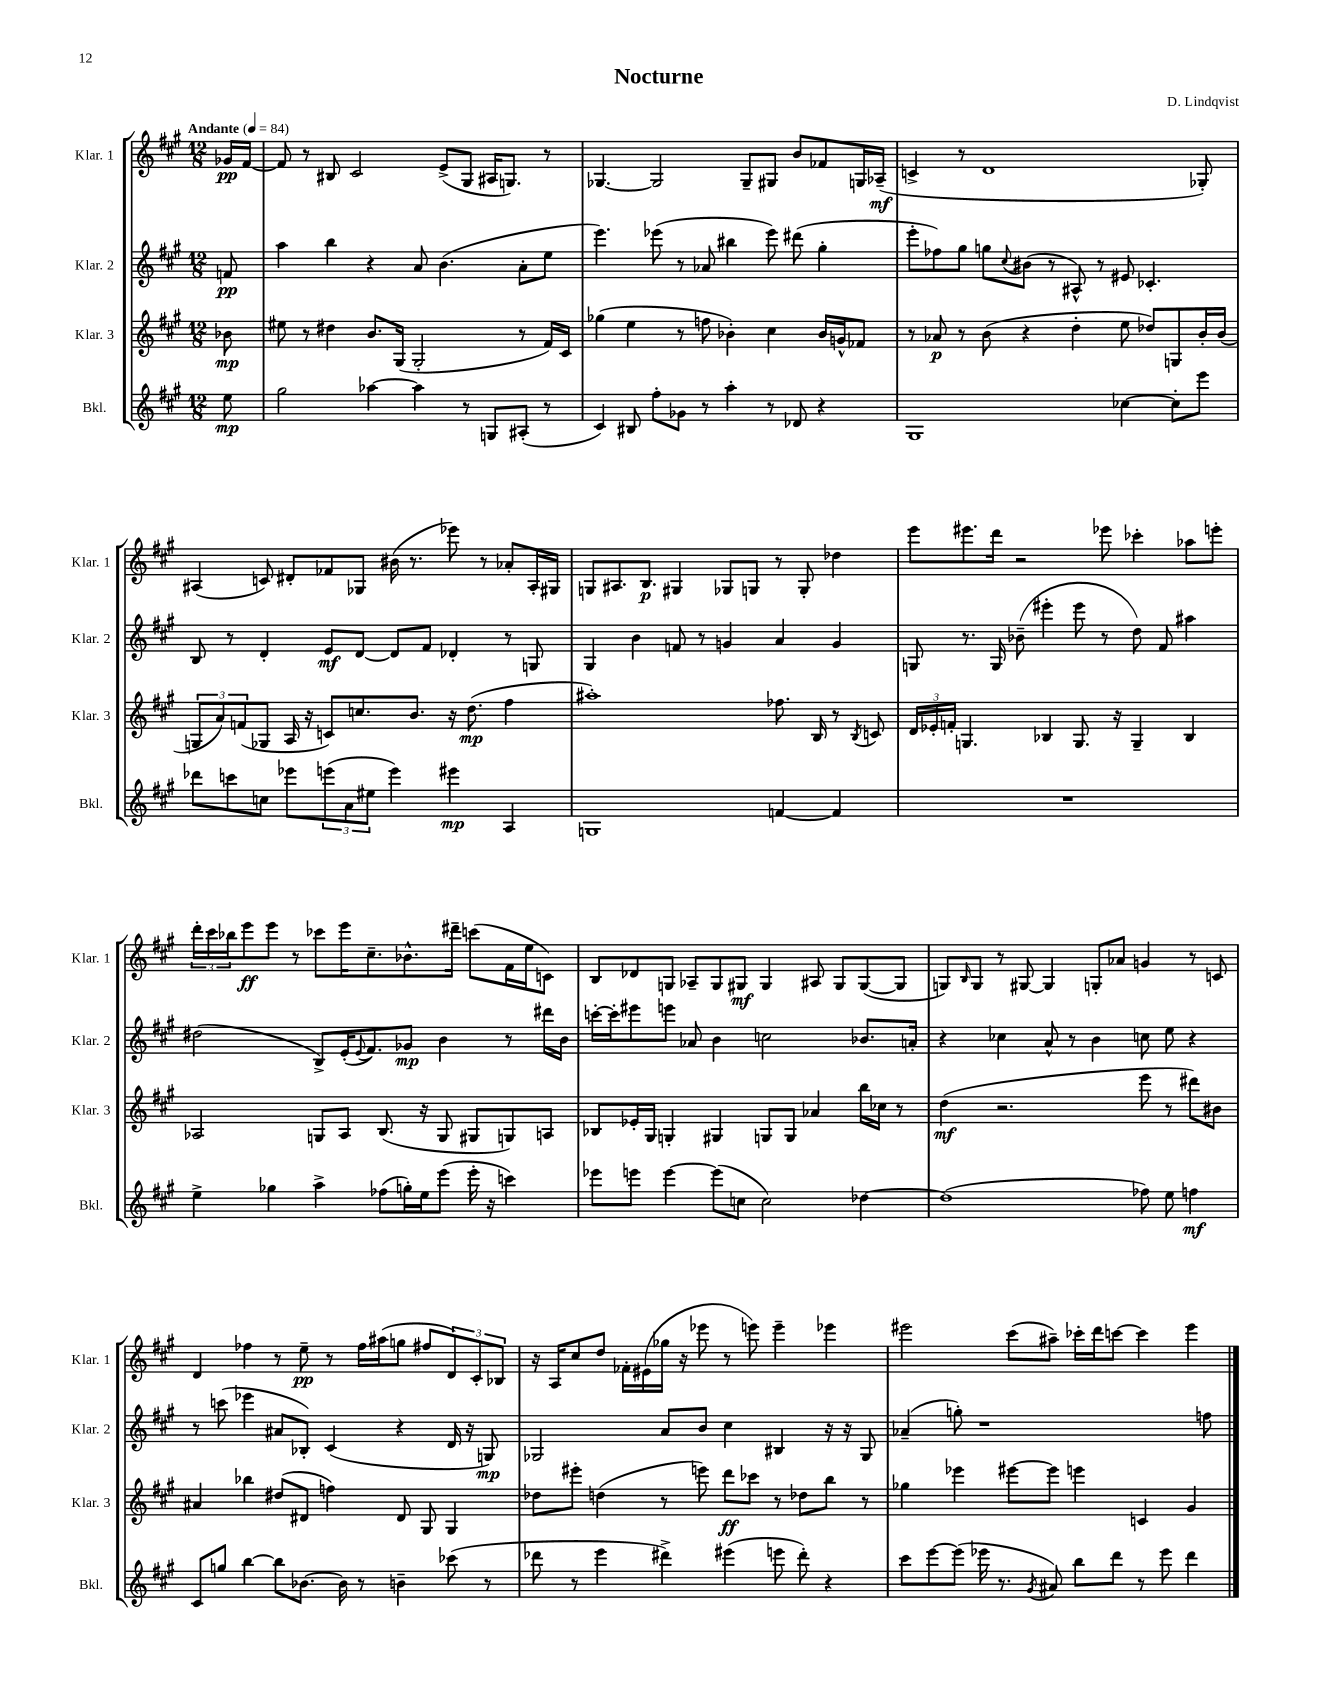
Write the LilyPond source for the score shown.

\header { title = "Nocturne" composer = "D. Lindqvist" }
<<
\new StaffGroup <<
\new Staff = "s0" \with { instrumentName = "Klar. 1" shortInstrumentName = "Klar. 1" } {
    \clef treble \key a \major \numericTimeSignature \time 12/8 \partial 8 \tempo "Andante" 4 = 84
    ges'16\pp fis'16~ |
    fis'8 r8 bis8 cis'2 e'8->( gis8 ais16 g8.) r8 |
    ges4.~ ges2 ges8-- gis8 b'8 fes'8 g16 aes16--\mf( |
    c'4-> r8 d'1 ges8-.) |
    ais4( c'8) dis'8-. fes'8 ges8 bis'16( r8. ees'''8) r8 aes'8-. ais16-. gis16 |
    g8 ais8. b8.\p gis4 ges8 g8 r8 g8-. des''4 |
    e'''8 eis'''8. d'''16 r2 ees'''8 ces'''4-. aes''8 e'''8-. |
    \tuplet 3/2 { d'''16-. cis'''16 bes''16 } e'''8\ff e'''8 r8 ces'''8 e'''16 cis''8.-- bes'8.-^ dis'''16-- c'''8( fis'16 e''16 c'8) |
    b8 des'8 g8 aes8-- g8 gis8\mf gis4 ais8 gis8 gis8~( gis8 |
    g8) \grace { b16 } g8 r8 gis8~ gis4 g8-. aes'8 g'4 r8 c'8 |
    d'4 fes''4 r8 e''8--\pp r8 fes''16 ais''16( g''8 fis''8 \tuplet 3/2 { d'8) cis'8-. bes8 } |
    r16 a16 cis''8 d''8 fes'16-. eis'16( ges''16 r16 ees'''8 r8 e'''8) e'''4-- ees'''4 |
    eis'''2 cis'''8( ais''8--) ces'''16-. d'''16 c'''8~ c'''4 eis'''4 \bar "|." |
}
\new Staff = "s1" \with { instrumentName = "Klar. 2" shortInstrumentName = "Klar. 2" } {
    \clef treble \key a \major \numericTimeSignature \time 12/8 \partial 8
    f'8\pp |
    a''4 b''4 r4 a'8 b'4.( a'8-. e''8 |
    e'''4.) ees'''8( r8 aes'8 bis''4 ees'''8) dis'''8( gis''4-. |
    e'''8-. fes''8) gis''8 g''8 \appoggiatura { cis''8 } bis'8( r8 ais8-^) r8 eis'8 ces'4.-. |
    b8 r8 d'4-. e'8\mf d'8~ d'8 fis'8 des'4-. r8 g8 |
    gis4 b'4 f'8 r8 g'4 a'4 g'4 |
    g8 r8. g16 bes'8--( eis'''4-. eis'''8 r8 d''8) fis'8 ais''4 |
    dis''2( b8->) e'16-.( \appoggiatura { e'8 } fis'8.) ges'8\mp b'4 r8 dis'''16 b'16 |
    c'''16~-. c'''16-. eis'''8 e'''8 aes'8 b'4 c''2 bes'8. a'16-. |
    r4 ces''4 a'8-^ r8 b'4 c''8 e''8 r4 |
    r8 c'''8( ees'''4 ais'8 bes8-.) cis'4( r4 d'16 r16 g8\mp) |
    ges2 a'8 b'8 cis''4 bis4 r16 r16 ges8 |
    aes'4--( g''8-.) r1 f''8 \bar "|." |
}
\new Staff = "s2" \with { instrumentName = "Klar. 3" shortInstrumentName = "Klar. 3" } {
    \clef treble \key a \major \numericTimeSignature \time 12/8 \partial 8
    bes'8\mp |
    eis''8 r8 dis''4 b'8. gis16( gis2-. r8 fis'16) cis'16 |
    ges''4( e''4 r8 f''8 bes'4-.) cis''4 bes'16 g'16-^ fes'8 |
    r8 aes'8\p r8 b'8( r4 d''4-. e''8 des''8) g8 b'16-. b'16( |
    \tuplet 3/2 { g8 a'8) f'8( } ges8 a16 r16 c'8) c''8. b'8. r16 d''8.\mp( fis''4 |
    ais''1-.) fes''8. b16 r8 \acciaccatura { b8 } c'8 |
    \tuplet 3/2 { d'16 ees'16-. f'16-. } g4. bes4 g8. r16 g4-- bes4 |
    aes2 g8 aes8 b8.( r16 g8 gis8 g8) a8 |
    bes8 ees'16-. gis16 g4-. gis4 g8 g8 aes'4 b''16 ces''16 r8 |
    d''4\mf( r2. e'''8 r8 dis'''8) bis'8 |
    ais'4 bes''4 dis''8( dis'8 f''4) dis'8 gis8 gis4 |
    des''8 eis'''8-. d''4( r8 e'''8) d'''8\ff ces'''8 r8 des''8 b''8 r8 |
    ges''4 ees'''4 eis'''8~ eis'''8 e'''4 c'4 gis'4 \bar "|." |
}
\new Staff = "s3" \with { instrumentName = "Bkl." shortInstrumentName = "Bkl." } {
    \clef treble \key a \major \numericTimeSignature \time 12/8 \partial 8
    e''8\mp |
    gis''2 aes''4~ aes''4 r8 g8 ais8-.( r8 |
    cis'4) bis8 fis''8-. ges'8 r8 a''4-. r8 des'8 r4 |
    gis1 ces''4~ ces''8-. e'''8 |
    des'''8 c'''8 c''8 ees'''8 \tuplet 3/2 { e'''8( a'8 eis''8 } e'''4) eis'''4\mp a4 |
    g1 f'4~ f'4 |
    R1. |
    e''4-> ges''4 a''4-> fes''8( g''16-.) e''16 e'''8( e'''16-. r16 c'''4) |
    ees'''8 e'''8 e'''4~ e'''8( c''8 c''2) des''4~ |
    des''1( fes''8) e''8 f''4\mf |
    cis'8 g''8 b''4~ b''8 bes'8.~ bes'16 r8 b'4-- ces'''8( r8 |
    des'''8 r8 e'''4 dis'''4->) eis'''4( e'''8 dis'''8-.) r4 |
    cis'''8 e'''8~ e'''8( ees'''16 r8. \acciaccatura { gis'8 } ais'8) b''8 d'''8 r8 ees'''8 d'''4 \bar "|." |
}
>>
>>
\layout { \context { \Score \remove "Bar_number_engraver" } }
